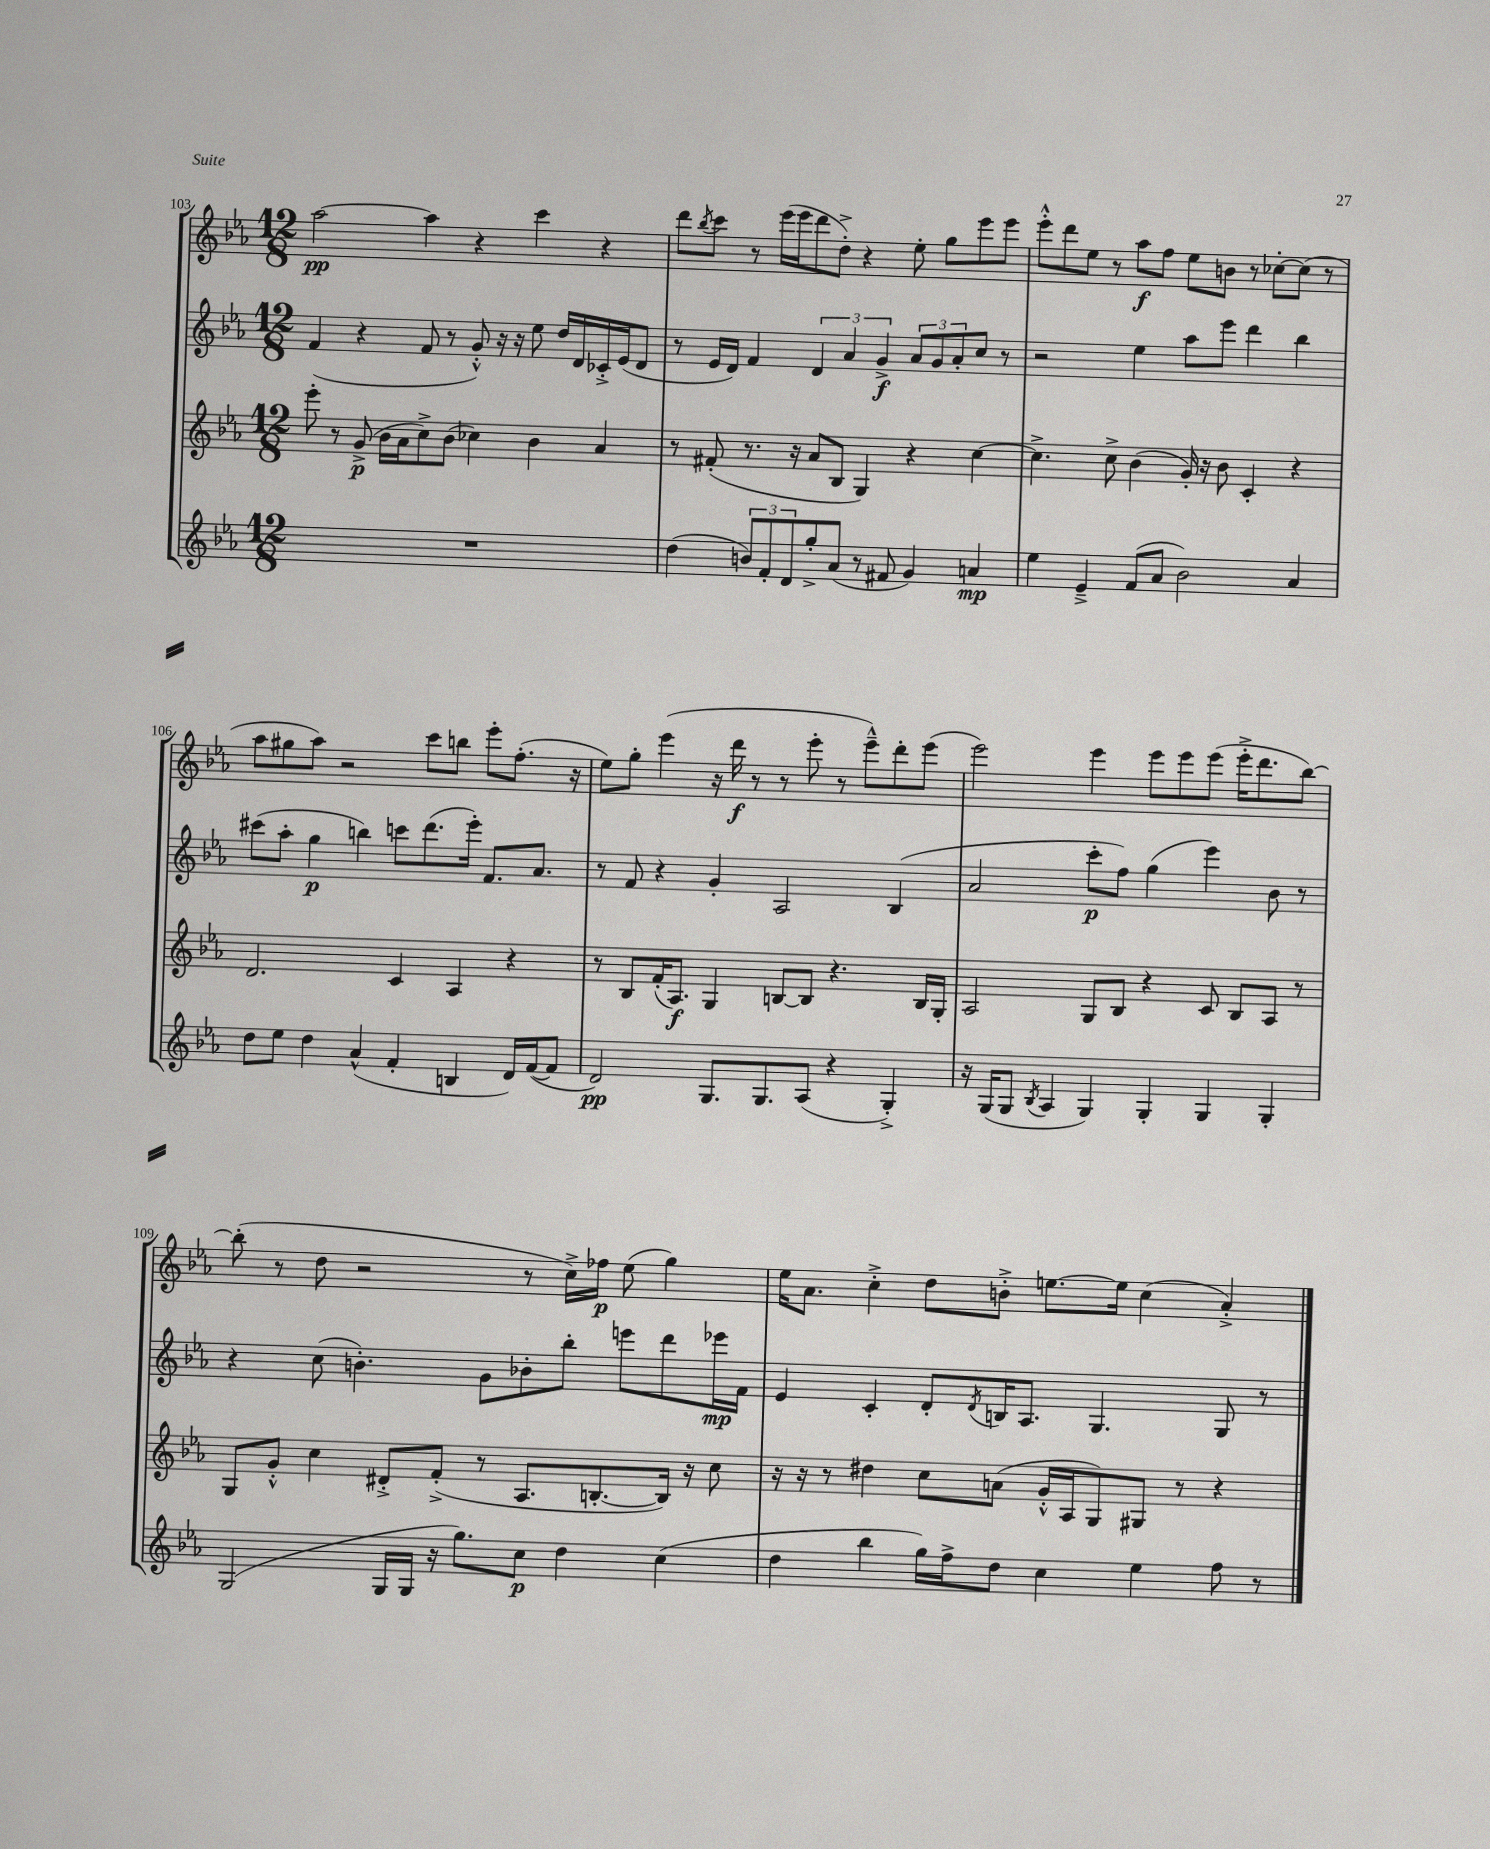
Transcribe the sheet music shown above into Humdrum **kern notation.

**kern	**kern	**kern	**kern
*staff4	*staff3	*staff2	*staff1
*clefG2	*clefG2	*clefG2	*clefG2
*k[b-e-a-]	*k[b-e-a-]	*k[b-e-a-]	*k[b-e-a-]
*M12/8	*M12/8	*M12/8	*M12/8
1.r	8eee-'\	(4f/	[2aa-\
.	8r	.	.
.	(8g^/	4r	.
.	16b-\LL	.	.
.	16a-\J	.	.
.	8cc^\)	8f/	4aa-\]
.	(8b-\J	8r	.
.	4cc-\)	8g'^^/)	4r
.	.	16r	.
.	.	16r	.
.	4b-\	8ee-\	4ccc\
.	.	16dd/LL	.
.	.	16d/	.
.	4a-/	16c-'^/	4r
.	.	(16e-/J	.
.	.	8d/J	.
=	=	=	=
(4dd\	8r	8r	8ddd\L
.	.	.	8qbb-/
.	(8f#'/	16e-/LL	8ccc\J
.	.	16d/JJ)	.
12b/L)	8.r	4f/	8r
12f'/	.	.	.
.	.	.	(16eee-\LL
12d/	.	.	.
.	16r	.	16eee-\J
8gg'^/	8a-/L	6d/	8ddd\
(8a-/J	8B-/J	.	8dd'^\J)
.	.	6a-/	.
8r	4G/)	.	4r
.	.	6g^/	.
8f#/	.	.	.
4g/)	4r	12a-/L	8ee-'\
.	.	12g/	.
.	.	.	8gg\L
.	.	12a-'/	.
4a/	[4cc\	8cc/J	8eee-\
.	.	8r	8eee-\J
=	=	=	=
4ee-\	4.cc^\]	2r	8eee-'^^\L
.	.	.	8ddd\
4e-~^/	.	.	8ee-\J
.	8cc^\	.	8r
(8f/L	(4b-\	4ee-\	8aa-\L
8a-/J	.	.	8ff\J
2b-\)	16g'/)	8aa-\L	8ee-\L
.	16r	.	.
.	8b-\	8eee-\J	8b\J
.	4c'/	4ddd\	8r
.	.	.	[8cc-'\L
4a-/	4r	4bb-\	(8cc-\]J
.	.	.	8r
=	=	=	=
8dd\L	2.d/	(8ccc#\L	8aa-\L
8ee-\J	.	8aa-'\J	8gg#\
4dd\	.	4gg\	8aa-\J)
.	.	.	2r
(4a-^^/	.	4bb\)	.
4f'/	4c/	8ccc\L	.
.	.	(8.ddd\	8ccc\L
4B/	4A-/	.	8bb\J
.	.	16eee-'\Jk)	.
.	.	8.f/L	8eee-'\L
16d/LL)	4r	.	(8.ff'\J
([16f/J	.	8.a-/J	.
8f/]J	.	.	.
.	.	.	16r
=	=	=	=
2d/)	8r	8r	8ee-\L)
.	8B-/L	8f/	8gg'\J
.	(16f'/K	4r	(4eee-\
.	8.A-/J)	.	.
8.G/L	4G/	4g'/	16r
.	.	.	16ddd\
.	.	.	8r
8.G/	.	.	.
.	[8B/L	2A-/	8r
(8A-/J	8B/]J	.	8eee-'\
4r	4.r	.	8r
.	.	.	8eee-~^^\L)
4G'^/)	.	(4B-/	8ddd'\
.	16B/LL	.	(8eee-\J
.	16G'/JJ	.	.
=	=	=	=
16r	2A-/	2a-/	2eee-\)
(16G/LK	.	.	.
8G/J	.	.	.
8qB-/	.	.	.
4A-/	.	.	.
4G/)	8G/L	8ccc'\L	4eee-\
.	8B-/J	8ff\J)	.
4G'/	4r	(4gg\	8eee-\L
.	.	.	8eee-\
4G/	8c/	4eee-\)	(8eee-\J
.	8B-/L	.	16eee-'^\LK
.	.	.	8.ddd\
4G'/	8A-/J	8b-\	.
.	8r	8r	[8bb-\J)
=	=	=	=
(2G/	8G/L	4r	(8bb-'\]
.	8g'^^/J	.	8r
.	4cc\	(8cc\	8dd\
.	.	4.b'\)	2r
16G/LL	8d#'^/L	.	.
16G/JJ	.	.	.
16r	(8f'^/J	.	.
8.gg\L)	.	.	.
.	8r	8g\L	.
8cc\J	8.A-/L	8b-'\	8r
4dd\	.	8bb-'\J	16cc^\LL)
.	[8.B'/	.	16ff-\JJ
.	.	8eee\L	(8ee-\
(4cc\	16B/]Jk)	8ddd\	4gg\)
.	16r	.	.
.	8cc\	16eee-\L	.
.	.	16f\JJ	.
=	=	=	=
4dd\	16r	4e-/	16ee-\LK
.	16r	.	8.a-\J
.	8r	.	.
4bb-\	4dd#\	4c'/	4cc'^\
16gg\LL)	8cc\L	8d'/L	8dd\L
16ff^\J	.	.	.
.	.	8qd/	.
8dd\J	(8a\J	16B/K	8b'^\J
.	.	8.A-/J	.
4cc\	16g'^^/LL	.	[8.ee\L
.	16A-/J	.	.
.	8G/)	4.G/	.
.	.	.	16ee\]Jk
4ee-\	8G#/J	.	(4cc\
.	8r	.	.
8ff\	4r	8G/	4a-'^/)
8r	.	8r	.
==	==	==	==
*-	*-	*-	*-
